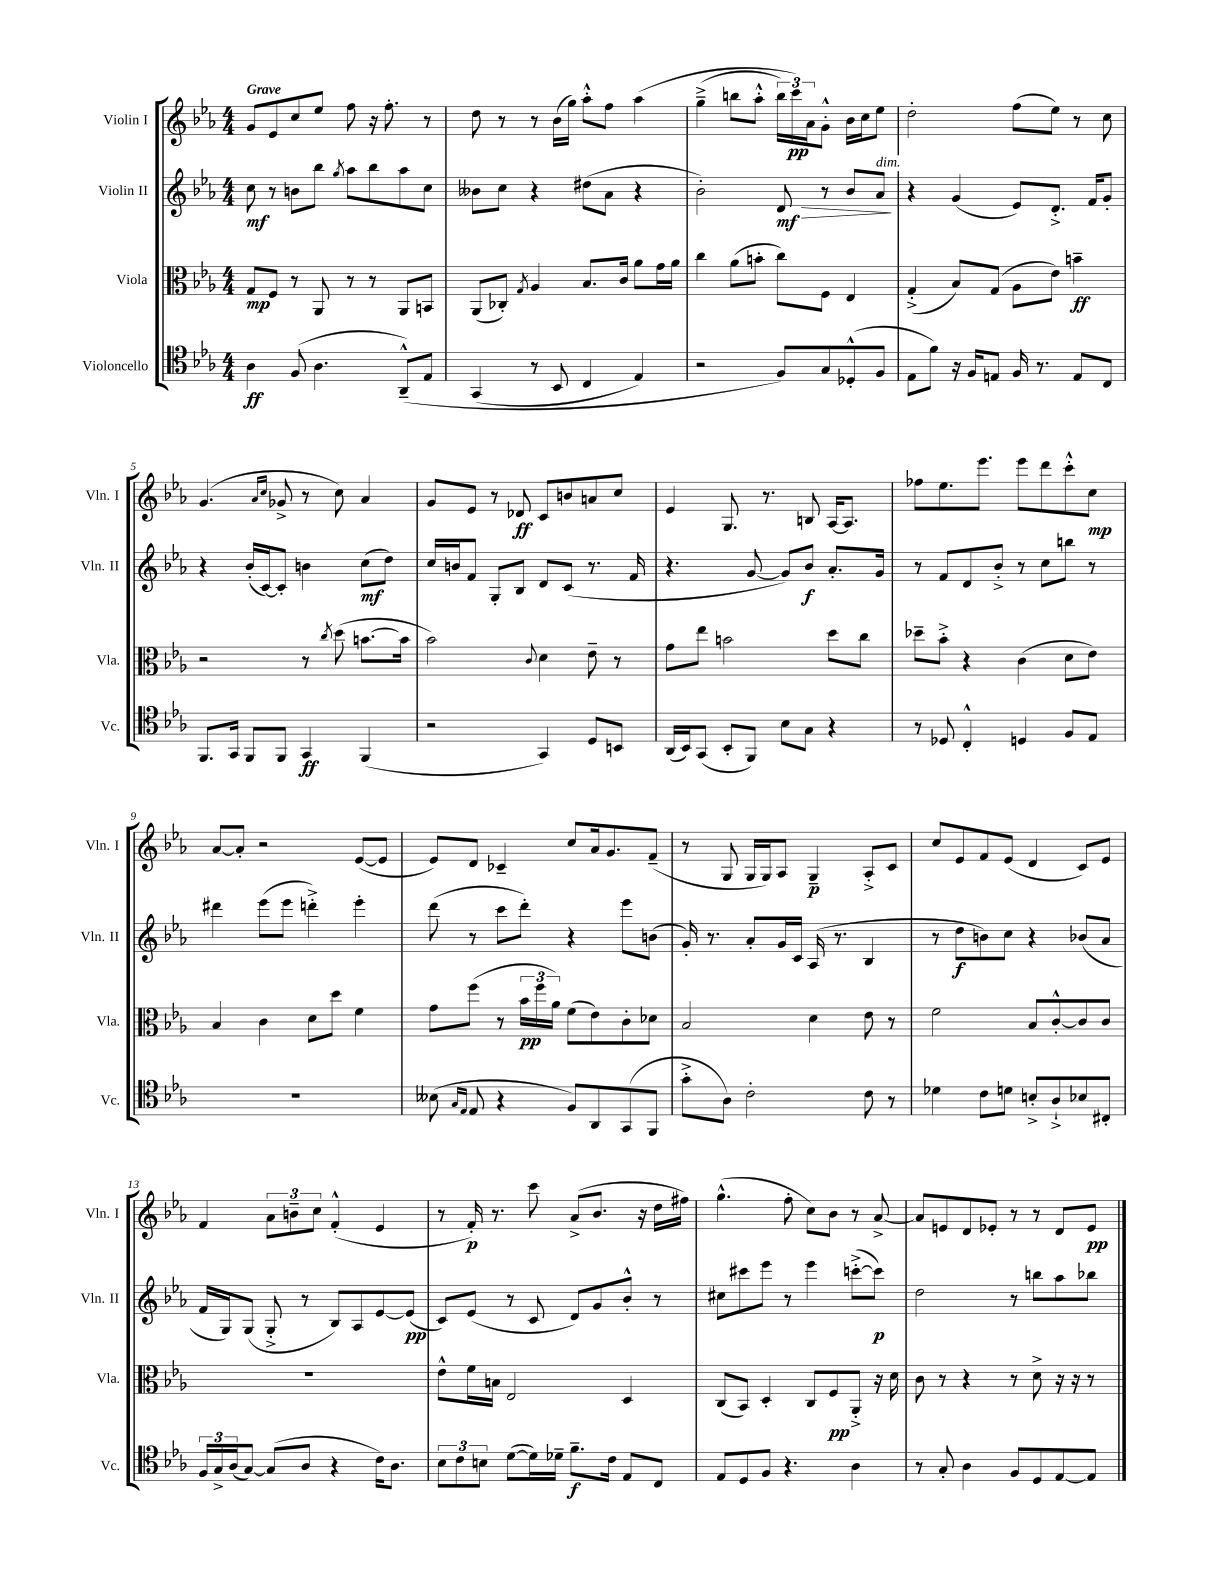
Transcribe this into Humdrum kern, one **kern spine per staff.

**kern	**kern	**kern	**kern
*staff4	*staff3	*staff2	*staff1
*clefC4	*clefC3	*clefG2	*clefG2
*k[b-e-a-]	*k[b-e-a-]	*k[b-e-a-]	*k[b-e-a-]
*M4/4	*M4/4	*M4/4	*M4/4
4A-	8G	8cc	8g
.	8F	8r	8e-
(8F	8r	8b	8cc
4.A-	8AA-	8bb-	8ee-
.	.	8qgg	.
.	8r	8aa-	8ff
.	8r	8bb-	16r
.	.	.	8.ff'
&(8AA-~^^)	8AA-	8aa-	.
8E-	8BB	8cc	8r
=	=	=	=
(4GG	(8AA-	8b--	8dd
.	8C-')	8cc	8r
.	8qG	.	.
8r	4A-	4r	8r
8BB-	.	.	(16b-
.	.	.	16gg)
4C	8.B-	(8dd#	8aa-'^^
.	.	8a-	8ff
.	16c	.	.
4E-)	8a-	4r	&(4aa-
.	16g	.	.
.	16a-	.	.
=	=	=	=
2r	4cc	2b-')	(4gg~^
.	(8a-	.	8bb
.	8b'	.	8aa-'^^
8F&)	8cc)	8d	24bb)
.	.	.	24ccc&)
.	.	.	24a-
8G	8F	8r	8g'^^
(8D-'^^	4E-	8b-	16b-
.	.	.	16cc
8F	.	8a-	8ee-
=	=	=	=
8E-	(4G'^	4r	2dd'
8f)	.	.	.
16r	8B-)	(4g	.
16F	.	.	.
8E	(8G	.	.
16F	8A-	8e-)	(8ff
8.r	.	.	.
.	8e-)	8.d'^	8ee-)
8E	4b~	.	8r
.	.	16f	.
8C	.	8g'	8cc
=	=	=	=
8.FF	2r	4r	(4.g
16GG	.	.	.
8FF	.	(16b-'	.
.	.	[16c)	.
.	.	.	16qqa-
.	.	.	16qqcc
8FF	.	8c']	8g-^
4GG	8r	4b	8r
.	8qcc	.	.
.	(8dd	.	8cc)
(4FF	[8.b	(8cc	4a-
.	.	8dd)	.
.	16b]	.	.
=	=	=	=
2r	2b-)	16cc	8g
.	.	16b	.
.	.	8f	8e-
.	.	8G'	8r
.	.	8B-	8d-
.	8qqc	.	.
4GG)	4d	8d	8c
.	.	(8c	8b
8D	8e-~	8.r	8a
8BB	8r	.	8cc
.	.	16f	.
=	=	=	=
(16AA-	8g	4.r	4e-
16BB-)	.	.	.
(8GG	8ee-	.	.
8BB-'	2b	.	8.G
8FF)	.	[8g	.
.	.	.	8.r
8B-	.	8g])	.
8G	.	8b-	8B
4r	8dd	8.a-'	[16A-
.	.	.	8.A-]
.	8cc	.	.
.	.	16g	.
=	=	=	=
8r	8dd-~	8r	8ff-
8D-	8b-'^	8f	8.ee-
4C'^^	4r	8d	.
.	.	.	8.eee-
.	.	8b-'^	.
4D	(4c	8r	8eee-
.	.	8cc	8ddd
8F	8d	8bb	8ccc'^^
8E-	8e-)	8r	8cc
=	=	=	=
1r	4B-	4ddd#	[8a-
.	.	.	8a-']
.	4c	(8eee-	2r
.	.	8eee-	.
.	8d	4ddd'^)	.
.	8dd	.	.
.	4f	4eee-'	([8e-
.	.	.	8e-]
=	=	=	=
(8B--	8g	(8ddd	8e-)
16qqG	.	.	.
16qqE-	.	.	.
8E-	(8ff	8r	8d
4r	8r	8ccc	4c-~
.	24b-	8ddd')	.
.	24ff	.	.
.	24a-)	.	.
8F)	(8f	4r	8cc
8AA-	8e-)	.	16a-
.	.	.	8.g
(8GG	8c'	8eee-	.
8FF	8d-	(8b	(8f~
=	=	=	=
8g'^	2B-	16g')	8r
.	.	8.r	.
8A-)	.	.	8G
2c'	.	8a-'	16G
.	.	.	16G)
.	.	16g	8A-
.	.	16c	.
.	4d	(16A-	4G~
.	.	8.r	.
8c	8e-	4B-	8A-'^
8r	8r	.	8c
=	=	=	=
4d-	2f	8r	8cc
.	.	8dd	8e-
8c	.	8b)	8f
8d	.	8cc	(8e-
8B'^	8B-	4r	4d
8A-`^	[8c'^^	.	.
8B-	8c]	(8b-	8c)
8C#'	8c	8a-	8e-
=	=	=	=
24F	1r	16f	4f
24G^	.	.	.
.	.	16G)	.
(24A-	.	.	.
[8G)	.	(8G	.
(8G]	.	8G'^	12a-
.	.	.	12b~
8A-	.	8r	.
.	.	.	12cc
4r	.	8B-)	(4f'^^
.	.	8A-	.
16c)	.	[8e-	4e-
8.A-	.	.	.
.	.	(8e-]	.
=	=	=	=
12B-	8e-^^	8c)	8r
12c	.	.	.
.	16f	(8e-	16f')
12B	.	.	.
.	16B	.	8.r
([8d	2E-	8r	.
16d])	.	8c	8ccc
16d-~	.	.	.
8.f~	.	8d)	(8a-^
.	.	8g	8.b-
16c	.	.	.
8E-	4D	8b-'^^	.
.	.	.	16r
8C	.	8r	16dd
.	.	.	16ff#)
=	=	=	=
8E-	(8C	8cc#	(4.gg^^
8D	8BB-)	8ccc#	.
8F	4D'	8eee-	.
4.r	.	8r	8ff'
.	8C	4eee-	8cc)
.	8F	.	8b-
4A-	8AA-'^	([8ccc'^	8r
.	16r	8ccc])	[8a-^
.	16d	.	.
=	=	=	=
8r	8c	2dd	8a-]
8G'	8r	.	8e
4A-	4r	.	8d
.	.	.	8e-'
8F	8r	8r	8r
8D	8d^	8bb	8r
[8E-	16r	8aa-	8d
.	16r	.	.
8E-]	8r	8bb-	8e-
==	==	==	==
*-	*-	*-	*-
